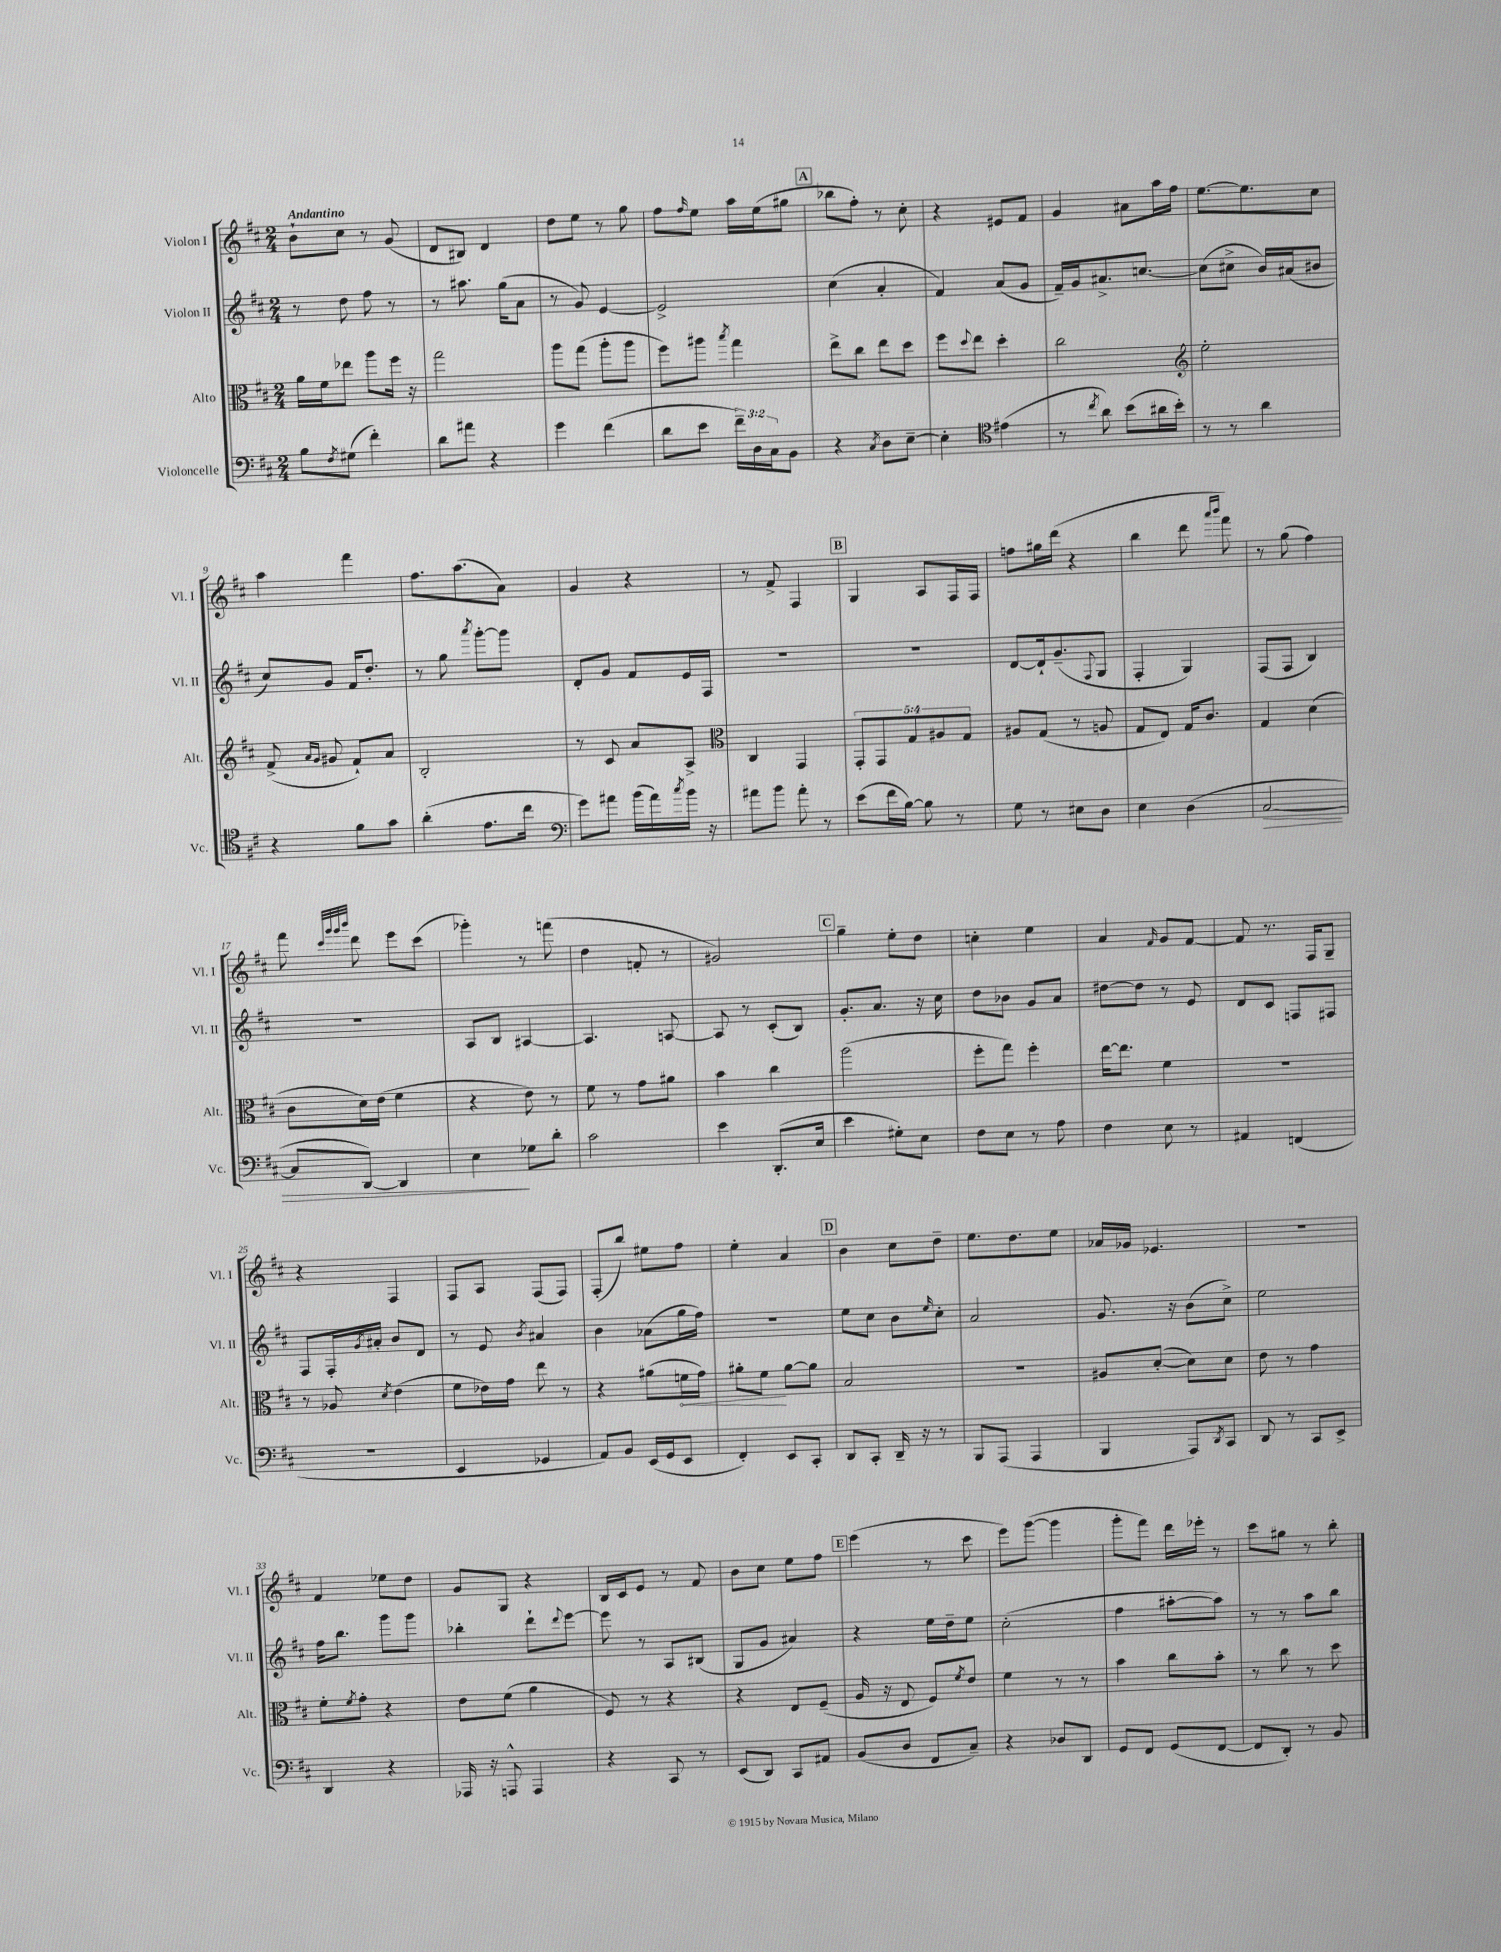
<<
\new StaffGroup <<
\new Staff = "s0" \with { instrumentName = "Violon I" shortInstrumentName = "Vl. I" } {
    \clef treble \key d \major \numericTimeSignature \time 2/4 \tempo "Andantino"
    b'8-! cis''8 r8 g'8( |
    d'8 bis8) d'4 |
    d''8 e''8 r8 g''8 |
    fis''8 \grace { fis''16 } e''8 a''16 e''16( gis''8 |
    \mark \markup { \box "A" } bes''8 fis''8-.) r8 cis''8-. |
    r4 eis'8 fis'8 |
    g'4 ais'8 a''16 fis''16 |
    e''8.~ e''8. cis''8 |
    a''4 fis'''4 |
    fis''8. a''8.( a'8) |
    g'4 r4 |
    r8 fis'8-> fis4 |
    \mark \markup { \box "B" } g4 a8 fis16 fis16 |
    f''8 gis''16 d'''16( r4 |
    b''4 d'''8 \grace { a'''16 b'''16 } fis'''8) |
    r8 g''8( fis''4) |
    fis'''8 \grace { cis'''32 g'''32 g'''32 b'''32 } d'''8 e'''8 cis'''8( |
    ges'''4-.) r8 f'''8( |
    d''4 f'8-. r8 |
    gis'2) |
    \mark \markup { \box "C" } g''4-- e''8-. d''8 |
    c''4-. e''4 |
    a'4 \grace { fis'16 } g'8 fis'8~ |
    fis'8 r8. fis16 g8-- |
    r4 fis4 |
    fis8 a8 fis8( fis8) |
    fis8-.( b''8) eis''8 fis''8 |
    e''4-. a'4 |
    \mark \markup { \box "D" } b'4 cis''8 d''8-- |
    e''8. d''8. e''8 |
    aes'16 ges'16 ees'4. |
    r2 |
    fis'4 ees''8 d''8 |
    g'8 g8 r4 |
    b16 cis'16 e'8 r8 fis'8 |
    b'8 cis''8 e''8 fis''8 |
    \mark \markup { \box "E" } e'''4( r8 cis'''8 |
    e'''8) g'''8~( g'''4 |
    g'''8-. fis'''8) d'''16 ees'''16-. r8 |
    cis'''8 gis''8 r8 b''8-. \bar "|." |
}
\new Staff = "s1" \with { instrumentName = "Violon II" shortInstrumentName = "Vl. II" } {
    \clef treble \key d \major \numericTimeSignature \time 2/4
    r8 d''8 fis''8 r8 |
    r8 ais''8. g''16( a'8 |
    r8 g'8) e'4~ |
    e'2-> |
    \mark \markup { \box "A" } cis''4( a'4-. |
    fis'4) a'8( g'8 |
    fis'16--) g'16 ais'8.-> c''8.~ |
    c''8( cis''8-> b'16) ais'16( bis'8 |
    cis''8) g'8 fis'16 d''8.-. |
    r8 g''8 \acciaccatura { a'''8 } g'''8~-. g'''8 |
    d'8-. g'8 fis'8 e'16 fis16 |
    R2 |
    \mark \markup { \box "B" } R2 |
    d'8~ d'16-! g'8.--( \appoggiatura { fis8 } g8 |
    fis4-. g4) |
    fis8( fis8 b4) |
    R2 |
    a8 b8 ais4~ |
    ais4. a8~ |
    a8 r8 cis'8-.( b8) |
    \mark \markup { \box "C" } g'8.-. a'8. r16 cis''16 |
    d''8 bes'8 g'8 a'8 |
    dis''8~ dis''8 r8 e'8 |
    d'8 cis'8 f8 fis8 |
    fis8 fis16-. \acciaccatura { g'8 } ais'16-. b'8 d'8 |
    r8 e'8 \acciaccatura { b'8 } ais'4 |
    b'4 aes'8( g''16 fis''16) |
    R2 |
    \mark \markup { \box "D" } e''8 cis''8 b'8 \grace { e''16 } cis''8-. |
    a'2 |
    g'8. r16 b'8( cis''8->) |
    e''2 |
    fis''16 b''8. g'''8 g'''8 |
    bes''4-. d'''8-! \appoggiatura { d'''8 } e'''8~ |
    e'''8 r8 a8 bis8( |
    g8 g'8 ais'4) |
    \mark \markup { \box "E" } r4 e''16 d''16-- e''8 |
    cis''2-.( |
    fis''4 ais''8~-. ais''8) |
    r8 r8 a''8 b''8 \bar "|." |
}
\new Staff = "s2" \with { instrumentName = "Alto" shortInstrumentName = "Alt." } {
    \clef alto \key d \major \numericTimeSignature \time 2/4 \override Staff.TupletNumber.text = #tuplet-number::calc-fraction-text
    a'16 fis'16 ees''8 a''8 fis''16 r16 |
    g''2 |
    a''8 g''8( a''8-. a''8 |
    fis''8) ais''8 \acciaccatura { b''8 } g''4 |
    \mark \markup { \box "A" } e''8-> cis''8 e''8 d''8 |
    fis''8 \appoggiatura { d''8 } e''8 d''4-. |
    cis''2 |
    \clef treble e''2-. |
    fis'8->( \grace { a'16 g'16 } gis'8 fis'8-!) a'8 |
    b2-. |
    r8 cis'8 a'8 a8-> |
    \clef alto cis4 g,4 |
    \mark \markup { \box "B" } \tuplet 5/4 { g,8-. g,8 g8 ais8 g8 } |
    ais8 g8( r8 a8 |
    g8 e8) g16 cis'8. |
    g4 d'4( |
    cis'8 d'16) e'16( fis'4 |
    r4 e'8) r8 |
    fis'8 r8 g'8 ais'8 |
    b'4 cis''4 |
    \mark \markup { \box "C" } a''2( |
    fis''8-. g''8) fis''4-. |
    e''16~ e''8. fis'4 |
    r2 |
    r8 aes8 \acciaccatura { d'8 } e'4( |
    fis'8 ees'16) g'16 e''8 r8 |
    r4 ais'8( \once \override Hairpin.circled-tip = ##t f'16\< g'16) |
    ais'8-. fis'8\! ais'8~ ais'8 |
    \mark \markup { \box "D" } b2 |
    r2 |
    ais8 d'8~-.( d'8) d'8 |
    e'8 r8 g'4 |
    fis'8-. \acciaccatura { fis'8 } g'8-. r4 |
    e'8 fis'8( a'4 |
    fis8) r8 r4 |
    r4 e8 fis8--( |
    \mark \markup { \box "E" } a16 r16 e8 fis8) \acciaccatura { fis'8 } e'8 |
    fis'4 r8 r8 |
    b'4 cis''8 b'8-. |
    r8 cis''8 r8 d''8 \bar "|." |
}
\new Staff = "s3" \with { instrumentName = "Violoncelle" shortInstrumentName = "Vc." } {
    \clef bass \key d \major \numericTimeSignature \time 2/4 \override Staff.TupletNumber.text = #tuplet-number::calc-fraction-text
    b8 \acciaccatura { fis8 } gis8( fis'4-.) |
    d'8 ais'8 r4 |
    g'4 fis'4( |
    d'8 e'8 \tuplet 3/2 { fis'16--) d16 cis16 } b,8 |
    \mark \markup { \box "A" } r4 \acciaccatura { cis8 } d8 e8~-- |
    e4-. \clef tenor eis'4( |
    r8 \acciaccatura { cis''8 } a'8) b'8( ais'16 b'16-.) |
    r8 r8 a'4 |
    r4 fis'8 g'8 |
    a'4-.( e'8. cis''16 |
    \clef bass g'8) ais'8 b'16( ais'16) \acciaccatura { cis''8 } b'16 r16 |
    ais'8 b'8 ais'8-. r8 |
    \mark \markup { \box "B" } e'8( fis'16 b16~) b8 r8 |
    g8 r8 eis8 d8 |
    e4 d4( |
    cis2~\> |
    cis8 d,8~) d,4 |
    e4\! ges8 d'8-. |
    cis'2 |
    e'4 d,8.-.( e16 |
    \mark \markup { \box "C" } e'4 gis8-.) e8 |
    fis8 e8 r8 a8 |
    fis4 e8 r8 |
    ais,4 f,4( |
    R2 |
    e,4 ges,4 |
    a,8) b,8 e,16( g,16 e,8 |
    fis,4-.) e,8 cis,8-. |
    \mark \markup { \box "D" } d,8 cis,8-. d,16-- r16 r8 |
    b,,8 a,,8( a,,4 |
    b,,4 a,,8) \acciaccatura { d,8 } cis,8 |
    d,8 r8 cis,8 e,8-> |
    d,4 r4 |
    aes,,16 r16 a,,8-^ a,,4 |
    r4 cis,8 r8 |
    e,8( d,8) cis,8 ais,8 |
    \mark \markup { \box "E" } b,8( d8 fis,8 cis8--) |
    r4 des8 d,8 |
    g,8 fis,8 g,8( fis,8~ |
    fis,8 d,8-.) r8 b,8 \bar "|." |
}
>>
>>
